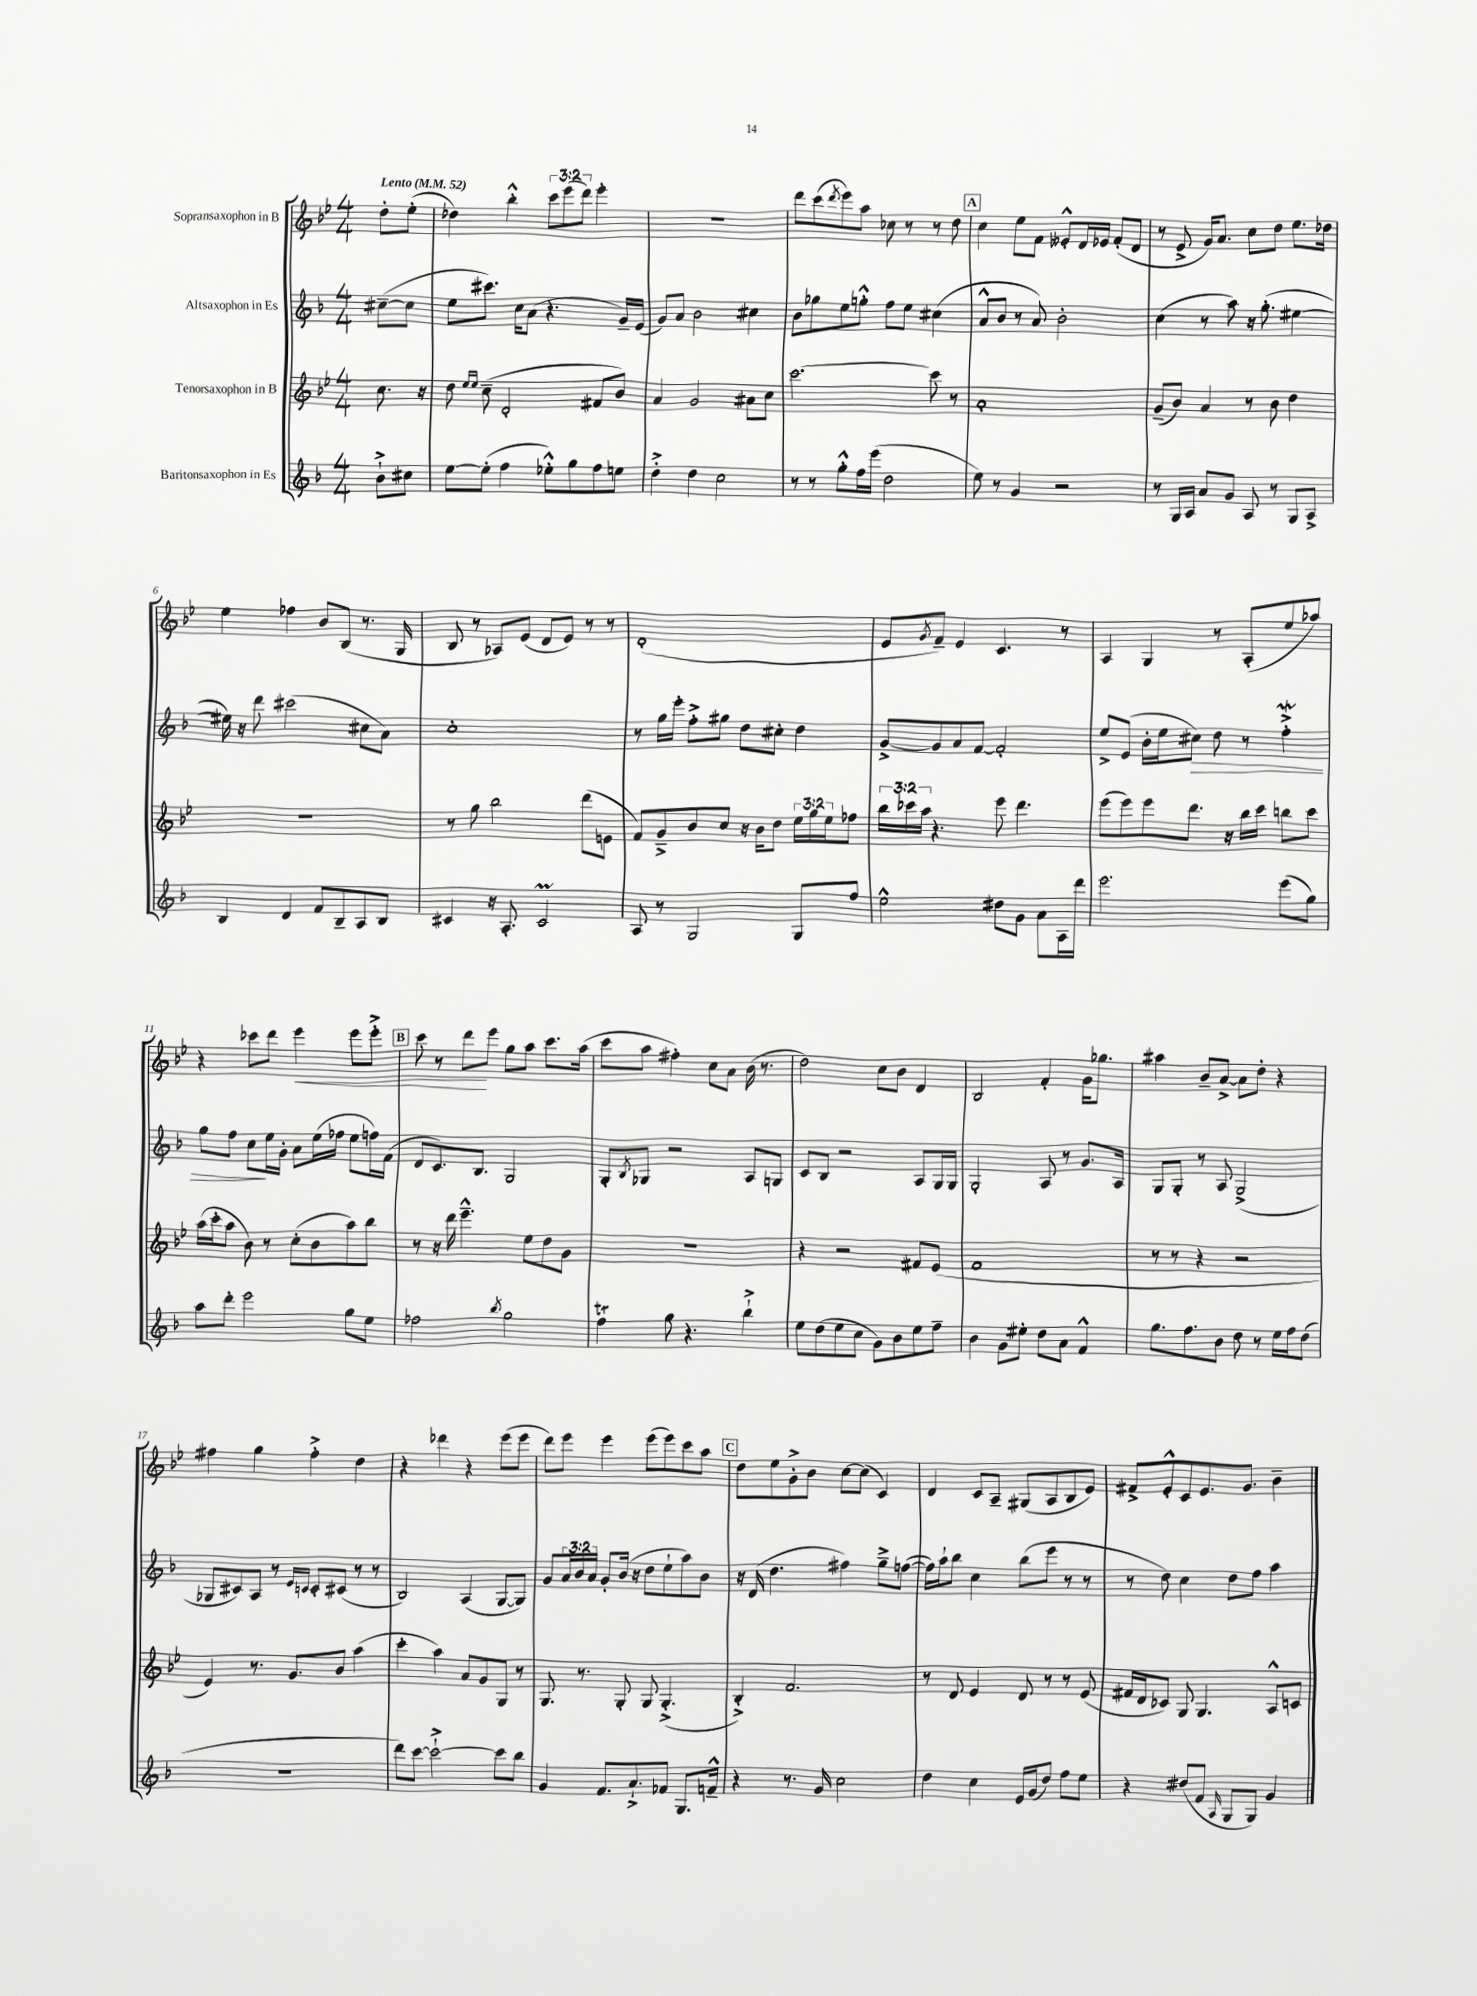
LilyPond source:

<<
\new StaffGroup <<
\new Staff = "s0" \with { instrumentName = "Sopransaxophon in B" } {
    \clef treble \key bes \major \numericTimeSignature \time 4/4 \override Staff.TupletNumber.text = #tuplet-number::calc-fraction-text \partial 4 \tempo "Lento" 4 = 52
    d''8-. ees''8-.( |
    des''4) bes''4-.-^ \tuplet 3/2 { c'''8 ees'''8( d'''8) } ees'''4-. |
    r1 |
    d'''8 c'''8( \acciaccatura { d'''8 } ees'''8) a''8 ces''8 r8 r8 d''8 |
    \mark \markup { \box "A" } c''4 ees''8 f'8 eeses'8-.-^ d'16 ees'16 f'8-.( d'8 |
    r8 ees'8-> g'16) a'8. c''8 d''8 ees''8. des''16 |
    ees''4 fes''4 bes'8 bes8( r8. g16 |
    bes8 r8 aes8) ees'8( d'8 ees'8) r8 r8 |
    d'1-.( |
    ees'8 \acciaccatura { g'8 } f'8--) ees'4 c'4. r8 |
    a4 g4 r8 a8-.( ees''8 aes''8) |
    r4 ces'''8 d'''8 ees'''4\< ees'''8 ees'''8-.-> |
    \mark \markup { \box "B" } c'''8 r8 d'''8\! ees'''8 g''8 a''8 c'''8. a''16( |
    c'''8 a''8 fis''4-.) c''8 a'8 bes'16( r8. |
    d''2) c''8 bes'8 d'4 |
    bes2 f'4-. g'16 ges''8. |
    ais''4 bes'8-- a'8~-> a'8 d''8-. r4 |
    fis''4 g''4 fis''4-.-> d''4 |
    r4 des'''4 r4 ees'''8( ees'''8 |
    d'''8) ees'''8 ees'''4 ees'''8( ees'''8) c'''8 a''8 |
    \mark \markup { \box "C" } d''8 ees''8 g'8-.-> bes'8 c''8~ c''8( c'4) |
    d'4 c'8 a8-- gis8( a8 bes8 ees'8) |
    fis'8-> ees'8-.-^ c'8 ees'8. g'8. bes'4-- \bar "|." |
}
\new Staff = "s1" \with { instrumentName = "Altsaxophon in Es" } {
    \clef treble \key f \major \numericTimeSignature \time 4/4 \override Staff.TupletNumber.text = #tuplet-number::calc-fraction-text \partial 4
    cis''8~--( cis''8 |
    e''8 cis'''8.) c''16 a'8( r4. g'16--) e'16( |
    g'8) a'8 bes'2 cis''4 |
    bes'8 ges''8 e''8 g''8-.-^ f''8 e''8 cis''4( |
    \mark \markup { \box "A" } a'8-^ bes'8 r8 a'8) bes'2-. |
    c''4( r8 a''8) r16 g''8.-.( eis''4~ |
    eis''16) r16 d'''8 cis'''2( cis''8 a'8) |
    c''1-. |
    r8 g''16 e'''16-. f''8-.-> gis''8 d''8 cis''8-. d''4 |
    g'8~-> g'8 a'8 f'8~ f'2-. |
    e''8-> e'8( bes'16-. e''16 cis''8\>) d''8 r8 f''4-.->\mordent |
    g''8 f''8 c''8\! e''16 g'16-. a'8 e''16( fes''16 e''8 f''16) f'16( |
    \mark \markup { \box "B" } d'8 c'8.) bes8. g2 |
    g8-. \acciaccatura { bes8 } ges8 r2 a8 g8 |
    c'8 bes8 r2 a8 g16 g16 |
    g2-. a8 r8 g'8. a16 |
    g8 g8-. r8 a8 g2->( |
    ges8 cis'8) a8 r8 \grace { e'16 c'16 } c'8-. cis'8( r8 r8 |
    bes2) a4( g8~ g8) |
    g'8 \tuplet 3/2 { a'16 bes'16 a'16 } g'8-. bes'16( r16 d''8 e''8-! a''8) bes'8 |
    \mark \markup { \box "C" } r16 d'16( d''4. fis''4) g''8---> f''8~( |
    f''16) a''16-! bes''8 c''4 bes''8( e'''8 r8 r8 |
    r8 d''8) c''4 d''8 f''8 a''4 \bar "|." |
}
\new Staff = "s2" \with { instrumentName = "Tenorsaxophon in B" } {
    \clef treble \key bes \major \numericTimeSignature \time 4/4 \override Staff.TupletNumber.text = #tuplet-number::calc-fraction-text \partial 4
    c''8. r16 |
    d''8 \grace { ees''16 ees''16 } c''8--( d'2-. fis'8 bes'8) |
    a'4 g'2 ais'8 c''8 |
    c'''2.~ c'''8 r8 |
    \mark \markup { \box "A" } a'1-. |
    g'8--( bes'8) a'4 r8 bes'8 d''4 |
    R1 |
    r8 g''8 bes''2 d'''8( e'8 |
    f'8) g'8---> bes'8 c''8 r16 bes'16 d''8 \tuplet 3/2 { ees''16 g''16 ees''16 } fes''8 |
    \tuplet 3/2 { bes''16 ces'''16 a''16 } r4. ees'''8 d'''4. |
    ees'''8( ees'''8) ees'''8 d'''8. r16 bes''16 c'''16 b''8 c'''8 |
    a''16( c'''16-. a''8 bes'8) r8 c''8-.( bes'8 a''8) bes''8 |
    \mark \markup { \box "B" } r8 r16 d'''16 ees'''4.---^ ees''8 d''8 g'8 |
    r1 |
    r4 r2 fis'8 ees'8( |
    f'1 |
    r8 r8 r4 r2 |
    ees'4) r8. g'8. bes'8 a''4( |
    c'''4-. a''4) a'8 g'8 g8 r8 |
    g8. r8. g8-. g8 g4.-.->( |
    \mark \markup { \box "C" } bes4-.->) f'2. |
    r8 d'8 ees'4 d'8 r8 r8 ees'8( |
    fis'16 d'16 ces'8) g8 g4. a8-^ c'8 \bar "|." |
}
\new Staff = "s3" \with { instrumentName = "Baritonsaxophon in Es" } {
    \clef treble \key f \major \numericTimeSignature \time 4/4 \partial 4
    bes'8-!-> cis''8 |
    e''8~ e''8-.( f''4 ees''8-.-^) g''8 f''8 e''8 |
    d''4-.-> d''4 c''2 |
    r8 r8 g''8-.-^ f''16 e'''16( d''2 |
    \mark \markup { \box "A" } e''8) r8 g'4 r2 |
    r8 g16 a16 a'8 g'8 a8 r8 g8 a8-> |
    bes4 d'4 f'8 bes8-- a8 bes8 |
    cis'4 r16 a8.-. cis'2\prall |
    a8 r8 g2 g8 f''8 |
    e''2-^ dis''8 g'8 a'8 a16 d'''16 |
    e'''2. e'''8( g''8) |
    a''8 d'''8-. e'''2 g''8 e''8 |
    \mark \markup { \box "B" } fes''2 \acciaccatura { bes''8 } g''2 |
    f''4\trill g''8 r4. bes''4-!-> |
    e''8 d''8( e''8 c''8 g'8) bes'8 e''8 f''8-- |
    bes'4 g'8 eis''8-. d''8 a'8 f'4-^ |
    g''8. f''8. bes'8 d''8 r8 e''16 f''16 d''8( |
    R1 |
    d'''8) c'''8~ c'''2~-!-> c'''8 bes''8 |
    g'4 f'8. a'8.-!-> fes'8 g8. f'16---^ |
    \mark \markup { \box "C" } r4 r8. g'16 c''2 |
    d''4 c''4 e'16 g'16( d''8) f''8 e''8 |
    r4 dis''8( f'8 \grace { a16 } g8 g8) g'4 \bar "|." |
}
>>
>>
